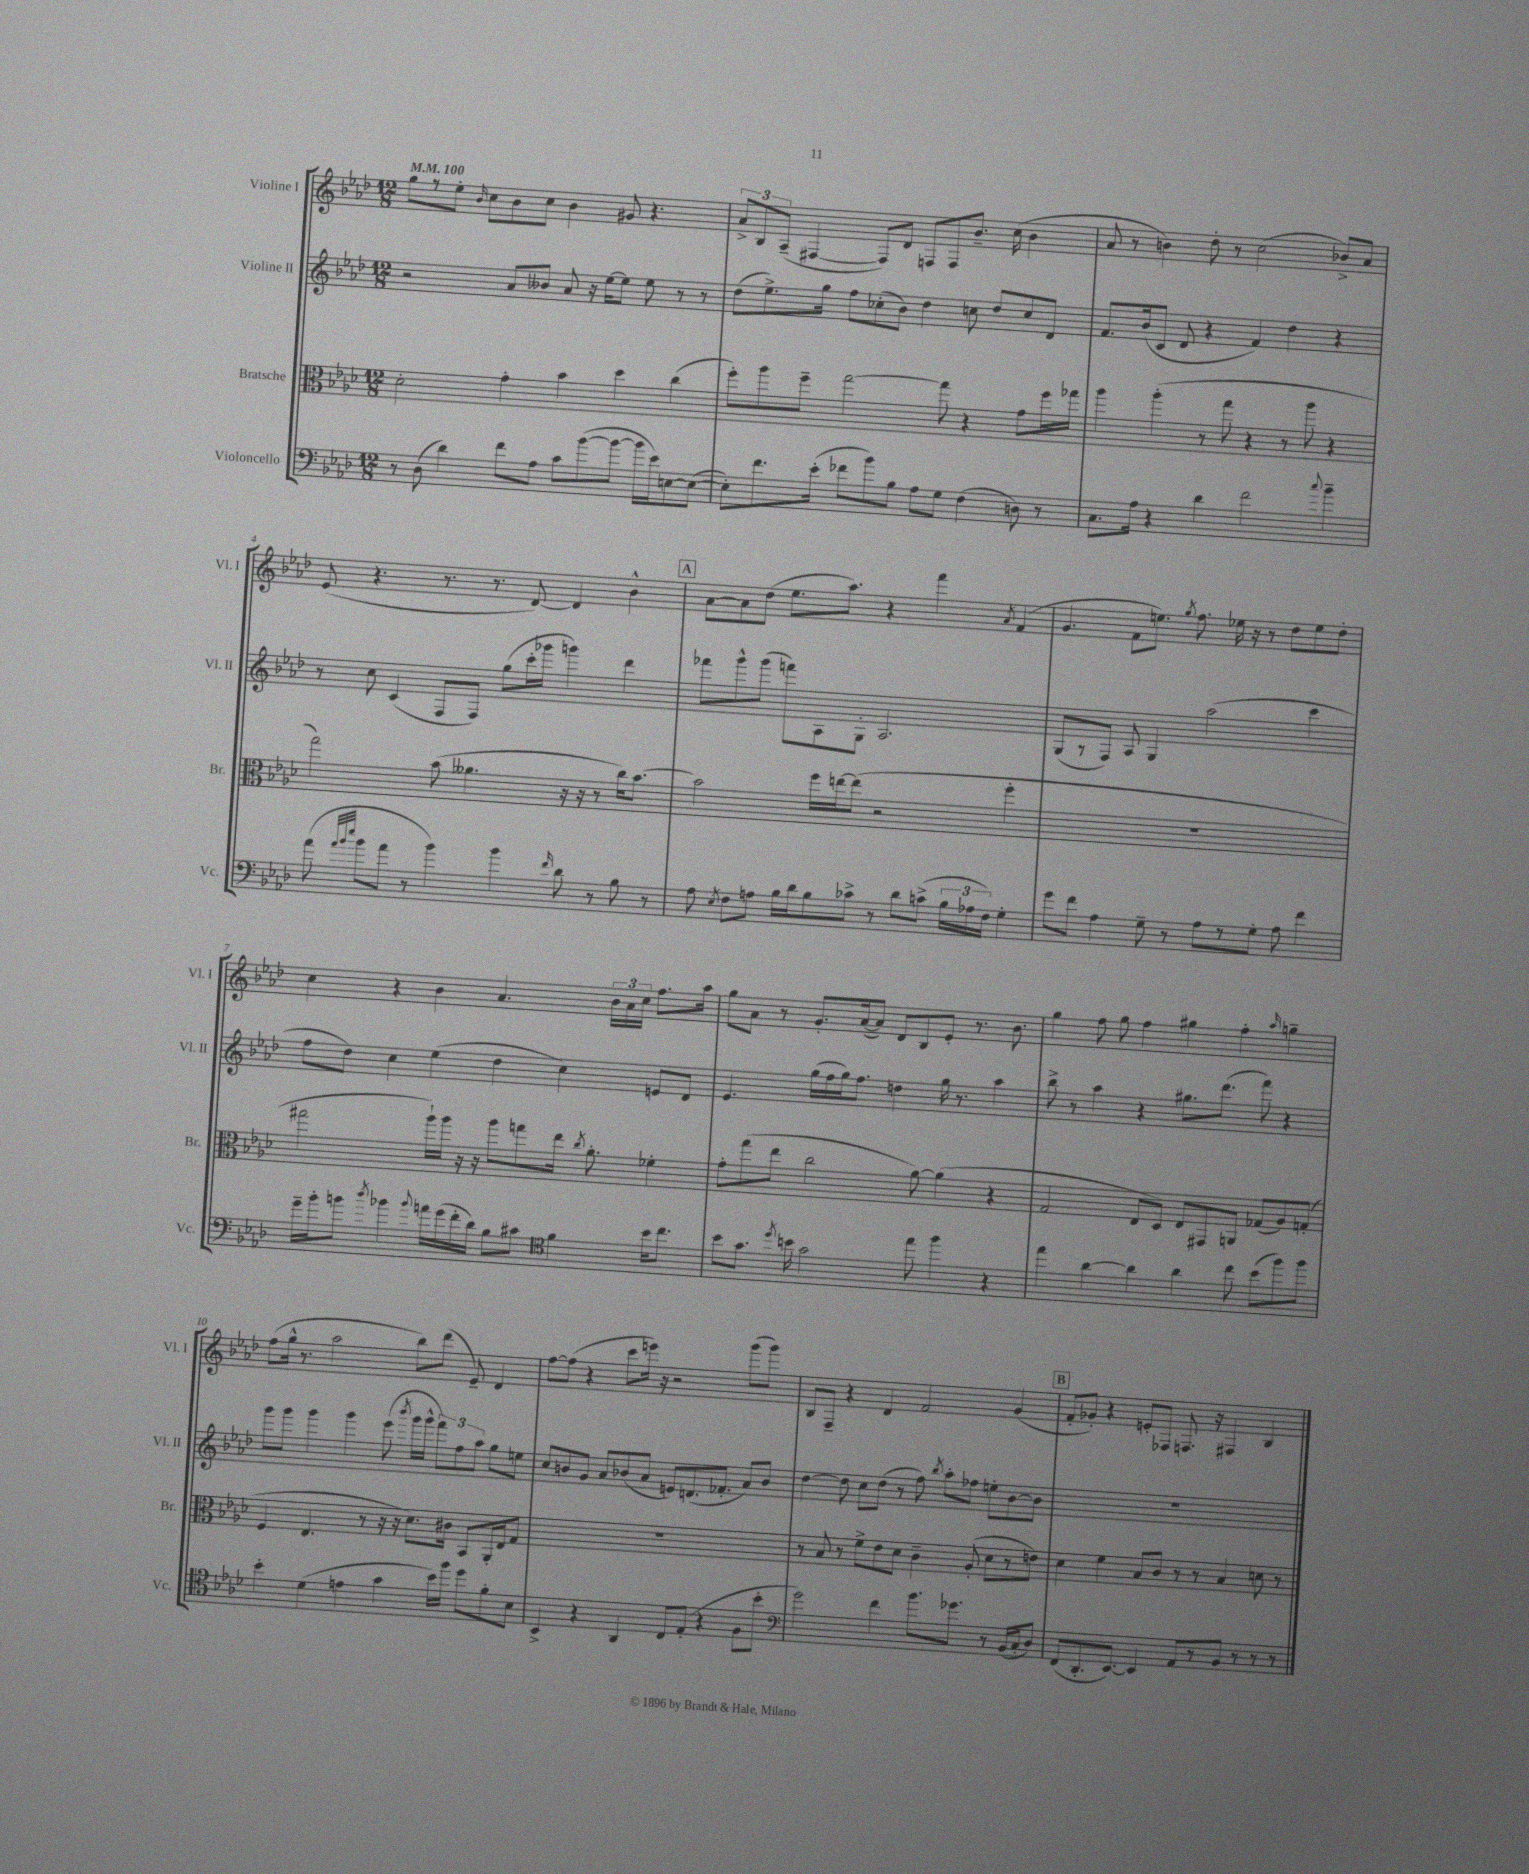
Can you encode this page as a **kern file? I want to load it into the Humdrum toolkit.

**kern	**kern	**kern	**kern
*part4	*part3	*part2	*part1
*staff4	*staff3	*staff2	*staff1
*I"Violoncello	*I"Bratsche	*I"Violine II	*I"Violine I
*I'Vc.	*I'Br.	*I'Vl. II	*I'Vl. I
*clefF4	*clefC3	*clefG2	*clefG2
*k[b-e-a-d-]	*k[b-e-a-d-]	*k[b-e-a-d-]	*k[b-e-a-d-]
*M12/8	*M12/8	*M12/8	*M12/8
*MM100	*MM100	*MM100	*MM100
=1	=1	=1	=1
8r	2d-'\	2r	8gg\L
(8D-\	.	.	8r
4d-\)	.	.	8ee-'\J
.	.	.	16qqb-/
.	.	.	8cc\L
8f\L	4g'\	8a-/L	8b-\
8A-\J	.	8b--X/J	8cc\J
8c\L	4b-\	8a-/	4b-\
([8b-\	.	16r	.
.	.	[16ee-\KL	.
8b-\J_	4dd-\	8ee-\J]	8g#X/
16b-\LL]	.	8ee-\	4.r
16e-\J)	.	.	.
[8En\	(4cc\	8r	.
(8E\J_	.	8r	.
=2	=2	=2	=2
8E'\L])	8ff'\L)	(8dd-\L	12a-^/L
.	.	.	12B-/
8.f\	8aa-\	8.ee-^\)	.
.	.	.	(12A-~/J
.	8ff~\J	.	[4F#X/
(16e-'\Jk	.	16gg\Jk	.
8f-X\L	[2gg\	8ff\L	.
8b-\)	.	(8cc-X'\	8F#/L])
8B-\J	.	8b-\J)	8d-/J
8A-\L	.	4dd-\	8Fn/L
8G\J	8gg\]	.	8F/
(4F\	4r	8ccn\	8.b-~/J
.	.	8dd-/L	.
.	.	.	(16cc\
8Dn\)	8g\L	8cc/	4b-\
8r	16ff\L	8d-/J	.
.	16gg-X\JJ	.	.
=3	=3	=3	=3
8.C\L	4aa-\	8.f/L	8a-/
.	.	.	8r
16A-\Jk	.	(16b-/k	.
4r	(4aa-'\	8c/J	4bn\)
.	.	8d-/	.
4d-\	8r	4r	8dd-'\
.	8gg\	.	8r
2f\	4r	4f/)	(2cc\
.	8r	4dd-\	.
.	8aa-\	.	.
8qqcc/	.	.	.
4b-~\	4r	4r	8b-X^/L)
.	.	.	8a-/J
!!LO:LB:g=z
=4	=4	=4	=4
(8a-\	2gg\)	8r	(8e-/
32qqa-/LLL	.	.	.
32qqb-/	.	.	.
32qqee-/JJJ	.	.	.
8b-\L	.	8cc\	4.r
8a-\J	.	(4c/	.
8r	.	.	.
4b-\)	(8b-\	8F/L	8.r
.	4.a--X\	8F/J)	.
.	.	.	8.r
4b-\	.	(8gg\L	.
.	.	16ccc'\L	[8d-/)
.	.	16ggg-X\JJ	.
16qqf/	.	.	.
8d-\	16r	4gggn\)	4d-/]
.	16r	.	.
8r	8r	.	.
8B-\	16cc\KL)	4ddd-\	4b-^^\
.	[8.b-\J	.	.
8r	.	.	.
!!LO:REH:place=s1:t=A
=5	=5	=5	=5
8A-\	2b-\]	8fff-X\L	[8a-\L
8qE-/	.	.	.
8F\L	.	8ggg^^\	8a-\]
8An\J	.	(8ggg\J	(8dd-\J
16B-\LL	.	8fffn\L)	8.ee-\L
16d-\J	.	.	.
8B-\	16ff\LL	8A-\	.
.	[16een\J	.	8.aa-\J)
8c-X^\J	(8ee\J]	8G'\J	.
8r	2r	2.A-/	4r
8d-\L	.	.	.
(8cn^\J	.	.	4fff\
24B-\LL	.	.	.
24A-X\	.	.	.
24F\JJ)	.	.	.
.	.	.	8qa-/
4G'\	4ff'\	.	(4f/
=6	=6	=6	=6
8g\L	1.r	(8G/L	4.g/
8f\J	.	8r	.
4A-\	.	8F/J)	.
.	.	8A-/	8f\L
8G~\	.	4G/	8.een\J)
8r	.	.	.
.	.	.	8qgg/
.	.	.	8.ff\
8A-\L	.	(2aa-\	.
8r	.	.	16ee-X\
.	.	.	16r
8G'\J	.	.	8r
8A-\	.	.	8dd-\L
4f\	.	4ccc\	8ee-\
.	.	.	8dd-'\J
!!LO:LB:g=z
=7	=7	=7	=7
16g~\LL	2gg#X\	8ff\L	4cc\
16b-'\J	.	.	.
8bn\J	.	8dd-\J)	.
8qdd-/	.	.	.
4b-X\	.	4cc\	4r
8qqb-/	.	.	.
16an\LL	16aa-`\LL)	(4ee-\	4b-\
(16g\	16aa-\JJ	.	.
16f'\	16r	.	.
16d-\JJ)	16r	.	.
8B-\L	8aa-\L	4dd-\	4.a-/
8c#X\J	8ggn\	.	.
*clefC4	*	*	*
4f\	16ee-\Jk	4cc\)	.
.	8qcc/	.	.
.	8.a-'\	.	.
.	.	.	24b-\LL
.	.	.	24a-\
.	.	.	24cc\JJ
16b-\KL	4f-X'\	8en/L	8.ff\L
8.cc\J	.	.	.
.	.	8d-/J	.
.	.	.	16aa-\Jk
=8	=8	=8	=8
8b-\L	8g'\L	4.e-/	8gg\L
8.g\J	(8gg\	.	8a-\J
.	8ee-\J	.	8r
8qdd-/	.	.	.
16bn\	.	.	.
2g\	2cc\	(16gg\LL	8.g'/L
.	.	16ff\	.
.	.	16gg\J)	.
.	.	8.ff\J	([16a-/k
.	.	.	8a-/J])
.	.	4ddn\	8d-/L
8ee-\	[8a-\)	.	8B-/
4ff\	(4a-\]	16gg\	8e-'/J
.	.	8.r	.
.	.	.	8.r
4r	4r	4aa-\	.
.	.	.	8.b-\
=9	=9	=9	=9
4ee-\	2G/	8bb-^\	4gg\
.	.	8r	.
[4a-\	.	4aa-\	8ff\
.	.	.	8gg\
4a-\]	8E-/L	4r	4ff\
.	8D-/J)	.	.
4a-\	8E-/L	8.gg#X\L	4gg#X\
.	8GG#X/	.	.
.	.	(8.ddd-\J	.
8cc\	8AAn/J	.	4ff'\
(8b-\L	(8G-X/L	8fff\)	.
.	.	.	16qqaa-/
8ff\)	8A-/)	4r	4ggn~\
8ff\J	(8Gn'/J	.	.
!!LO:LB:g=z
=10	=10	=10	=10
4b-'\	4F/	8ggg\L	(8ff\L
.	.	8ggg\J	16gg^^\Jk
.	.	.	8.r
(4d-\	4.E-/	4ggg\	.
.	.	.	2aa-\
4en\	.	4ggg\	.
.	8r	.	.
4g\	16r	(8eee-\	.
.	16r	.	.
.	.	8qbbb-/	.
.	8.d-\L)	16ggg\LL	8bb-\L)
.	.	16ggg^^\JJ	.
16b-\LL)	.	12fff\L)	(8ddd-\J
16ff\JJ	16c#X\Jk	.	.
.	.	12ff\	.
8dd-\L	8BB-/L	.	8e-~/)
.	.	12aa-\J	.
8f'\	16AA-'/L	8gg\L	4d-/
.	16E-/J	.	.
8B-\J	8G/J	8een\J	.
=11	=11	=11	=11
4BB-^/	1.r	8cc/L	[8ff\L
.	.	8bn/	(8ff\J]
4r	.	8g/J	4r
.	.	8a-/L	.
4AA-/	.	(8b-X/	8ccc\L
.	.	8a-/J	16eeen\Jk)
.	.	.	16r
8C/L	.	8en/L)	2r
(8E-'/J	.	(8.dn/	.
4r	.	.	.
.	.	8.f-X'/J	.
8F\L	.	8a-/L)	(8ggg\L
8b-'\J	.	8b-/J	8ggg\J)
=12	=12	=12	=12
*clefF4	*	*	*
2g\)	8r	[4dd-\	8B-/L
.	8B-/	.	8F~/J
.	8r	8dd-\]	4r
.	8f^\L	8cc\L	.
4f\	8e-\	(8dd-\J	4d-/
.	8d-\J	8r	.
8.b-\L	4c~\	8ff\)	2f/
.	.	8qbb-/	.
.	.	8aa-'\L	.
8.g-X\J	.	.	.
.	(8A-'/	8ff-X\J	.
8r	8d-\L	8een'\L	.
(16BB-/LL	8r	[8b-\	(4g/
16C'/J	.	.	.
8D-/J)	8en\J)	8b-\J]	.
!!LO:REH:place=s1:t=B
=13	=13	=13	=13
(8FF/L	4d-\	1.r	8f'/L
8.DD-'/	.	.	8g-X'/J)
.	4f\	.	4r
[8.EE-/J)	.	.	.
4EE-/]	8B-/L	.	8en'/L
.	8c/J	.	8F-X/J
8AA-/L	8r	.	8.Fn/
8r	8r	.	.
.	.	.	16r
8BB-/J	4B-/	.	4F#X/
8r	.	.	.
8r	8dn\	.	4B-/
8r	8r	.	.
==	==	==	==
*-	*-	*-	*-
